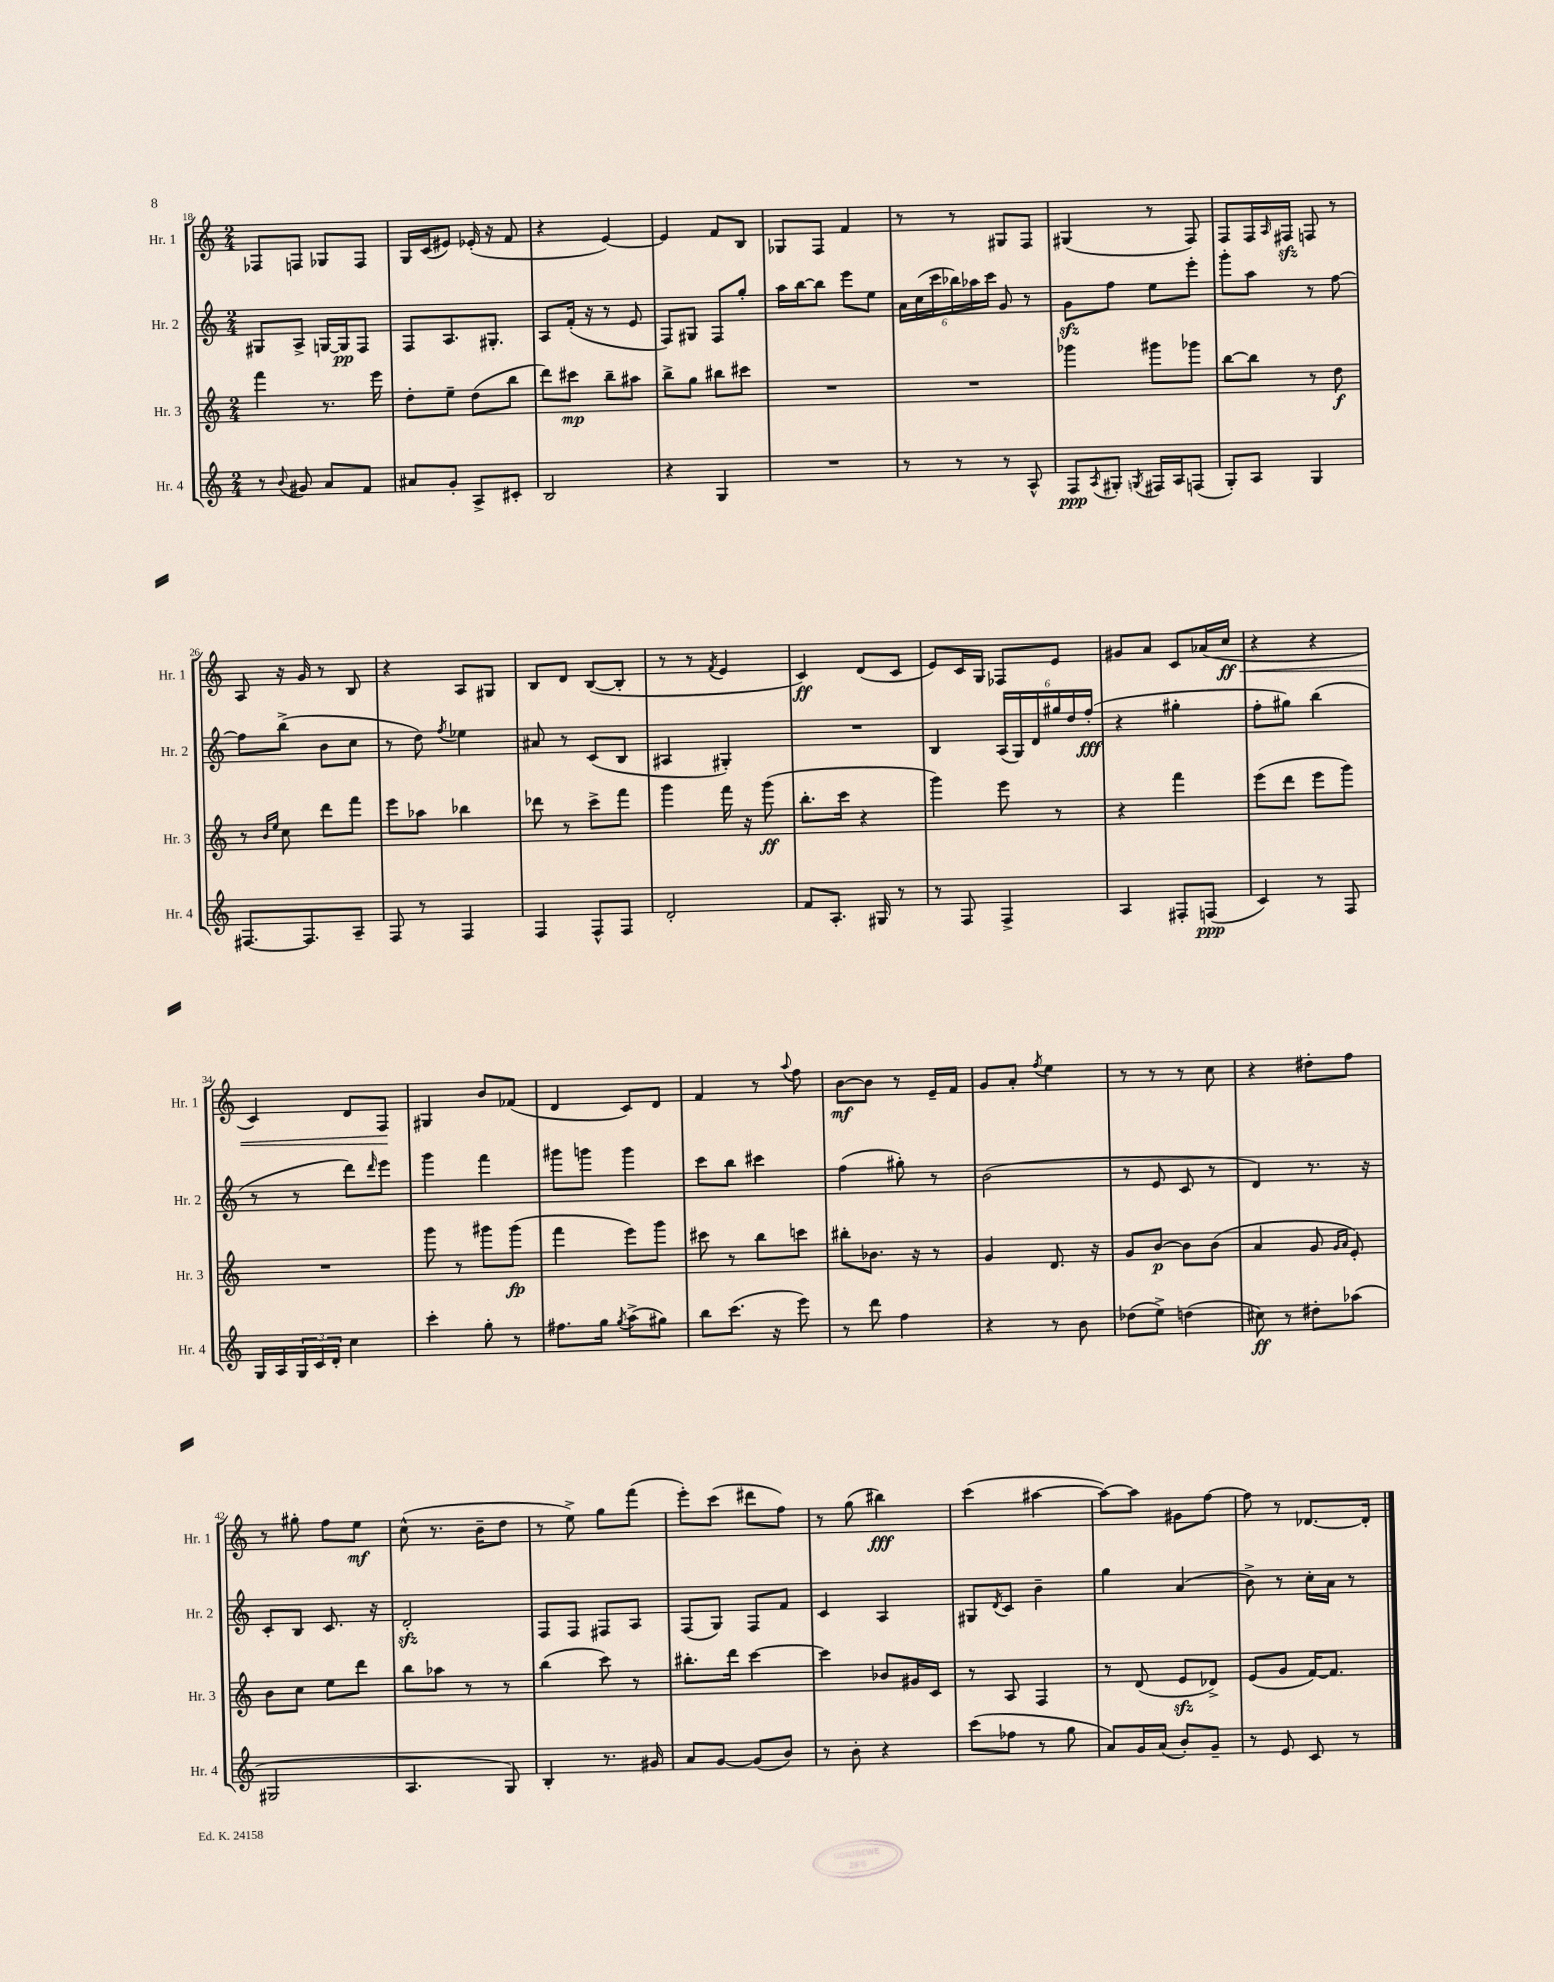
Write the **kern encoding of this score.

**kern	**kern	**kern	**kern
*staff4	*staff3	*staff2	*staff1
*clefG2	*clefG2	*clefG2	*clefG2
*k[]	*k[]	*k[]	*k[]
*M2/4	*M2/4	*M2/4	*M2/4
8r	4fff	8G#	8F-
8qqb	.	.	.
8g#	.	8A^	8F
8a	8.r	[16G	8G-
.	.	16G]	.
8f	.	8F	8F
.	16eee	.	.
=	=	=	=
8a#	8dd'	8F	16G
.	.	.	(16c
8g'	8ee~	8.A	8e#)
8A^	(8dd	.	(16e-'
.	.	8.G#'	16r
8c#'	8bb	.	8f
=	=	=	=
2B	8ddd)	8A	4r
.	8ccc#	(16f'	.
.	.	16r	.
.	8bb~	8r	[4e)
.	8aa#	8e	.
=	=	=	=
4r	8bb^	8F)	4e]
.	8gg	8G#	.
4G	8bb#	8F	8f
.	8ccc#	8gg'	8B
=	=	=	=
2r	2r	16aa	8G-
.	.	[16bb	.
.	.	8bb]	8F
.	.	8eee	4f
.	.	8ee	.
=	=	=	=
8r	2r	24a	8r
.	.	(24cc	.
.	.	24ccc	.
8r	.	24bb-)	8r
.	.	24aa-	.
.	.	24ccc	.
8r	.	8g	8G#
8A^^	.	8r	8F
=	=	=	=
8F	4ggg-	8g	(4G#
8qA	.	.	.
8G#'	.	8ff	.
8qG	.	.	.
16F#	8ggg#	8ee	8r
16A	.	.	.
(8F	8ggg-	8eee'	8F)
=	=	=	=
8G')	[8bb	8ggg'	8F
8A	8bb]	8aa	16F
.	.	.	16qqA
.	.	.	16F#
4G	8r	8r	8F
.	8dd	[8ff	8r
=	=	=	=
[8.F#	8r	8ff]	8A
.	16qqb	.	.
.	16qqee	.	.
.	8cc	(8bb^	16r
8.F#]	.	.	16g
.	8ddd	8b	8r
8A~	8fff	8cc	8B
=	=	=	=
8F	8eee	8r	4r
8r	8aa-	8dd)	.
.	.	8qff	.
4F	4bb-	4ee-	8A
.	.	.	8G#
=	=	=	=
4F	8ddd-	8a#	8B
.	8r	8r	8d
8F^^	8ccc^	(8c	([8B
8F	8fff	8B	8B']
=	=	=	=
2d'	4ggg	4A#	8r
.	.	.	8r
.	.	.	8qf
.	16fff	4G#')	4e
.	16r	.	.
.	(8ggg	.	.
=	=	=	=
8f	8.bb'	2r	4c)
8.A'	.	.	.
.	16ccc	.	.
.	4r	.	(8d
16G#	.	.	.
8r	.	.	8c
=	=	=	=
8r	4ggg)	4B	8e)
8F	.	.	16c
.	.	.	16G
4F^	8eee	(24A	8F-
.	.	24G)	.
.	.	24d	.
.	8r	24gg#	8e
.	.	24dd	.
.	.	(24ff'	.
=	=	=	=
4A	4r	4r	8g#
.	.	.	8a
8F#'	4fff	4gg#'	8c
(8F	.	.	(16a-
.	.	.	16cc
=	=	=	=
4c)	(8eee	8ff'	4r
.	8ddd	8gg#)	.
8r	8eee	(4bb	4r
8F	8ggg)	.	.
=	=	=	=
16G	2r	8r	4c)
16A	.	.	.
24G	.	8r	.
24c	.	.	.
24d'	.	.	.
4cc	.	8ddd)	8d
.	.	16qqddd	.
.	.	8eee	8F
=	=	=	=
4ccc'	8ggg	4ggg	4G#
.	8r	.	.
8gg'	8ggg#	4fff	8b
8r	(8ggg#	.	(8f-
=	=	=	=
8.ff#	4fff	8ggg#	4d
.	.	8ggg	.
16gg	.	.	.
8qgg	.	.	.
(8aa^	8eee)	4ggg	8c)
8gg#)	8ggg	.	8d
=	=	=	=
8bb	8ccc#	8ccc	4f
(8.ccc	8r	8bb	.
.	8bb	4ccc#	8r
16r	.	.	.
.	.	.	8qqaa
8eee)	8ccc	.	8ff
=	=	=	=
8r	8bb#'	(4ff	[8b
8ddd	8.b-	.	8b]
4ff	.	8gg#')	8r
.	16r	.	.
.	8r	8r	16e~
.	.	.	16f
=	=	=	=
4r	4g	(2b	8g
.	.	.	8a'
.	.	.	8qff
8r	8.d	.	4ee
8b	.	.	.
.	16r	.	.
=	=	=	=
(8dd-	8g	8r	8r
8ee^)	[8b	8e	8r
(4dd	8b]	8c	8r
.	(8b	8r	8cc
=	=	=	=
8cc#)	4a	4d)	4r
8r	.	.	.
8dd#'	8g	8.r	8dd#'
.	16qqg	.	.
.	16qqa	.	.
(8aa-	8e')	.	8ff
.	.	16r	.
=	=	=	=
2G#	8b	8c'	8r
.	8cc	8B	8gg#'
.	8ee	8.c	8ff
.	8ddd	.	8ee
.	.	16r	.
=	=	=	=
4.A	8bb	2d'	(8cc^^
.	8aa-	.	8.r
.	8r	.	.
.	.	.	16b~
8G)	8r	.	8dd
=	=	=	=
4B'	(4bb	8F	8r
.	.	8F	8ee^)
8.r	8ccc)	8F#	8gg
.	8r	8A	(8fff
16g#	.	.	.
=	=	=	=
8a	8.bb#'	(8F	8eee')
[8g	.	8G)	(8ccc
.	16ddd	.	.
(8g]	[4ccc	8F	8ddd#
8b)	.	8f	8ff)
=	=	=	=
8r	4ccc]	4c	8r
8b'	.	.	(8gg
4r	8b-	4A	4bb#)
.	16g#	.	.
.	16c	.	.
=	=	=	=
(8ccc	8r	8G#	(4ccc
.	.	8qd	.
8ff-	8A	8c	.
8r	4F	4b~	[4aa#
8gg	.	.	.
=	=	=	=
8a)	8r	4gg	8aa#_)
16g	(8d	.	8aa#]
(16a	.	.	.
8b')	8e	(4a	8g#
8g~	8d-^)	.	[8ff
=	=	=	=
8r	(8e	8b^)	8ff]
8e	8g	8r	8r
8c	[16f)	16cc'	[8.d-
.	8.f]	16a	.
8r	.	8r	.
.	.	.	16d-']
==	==	==	==
*-	*-	*-	*-
